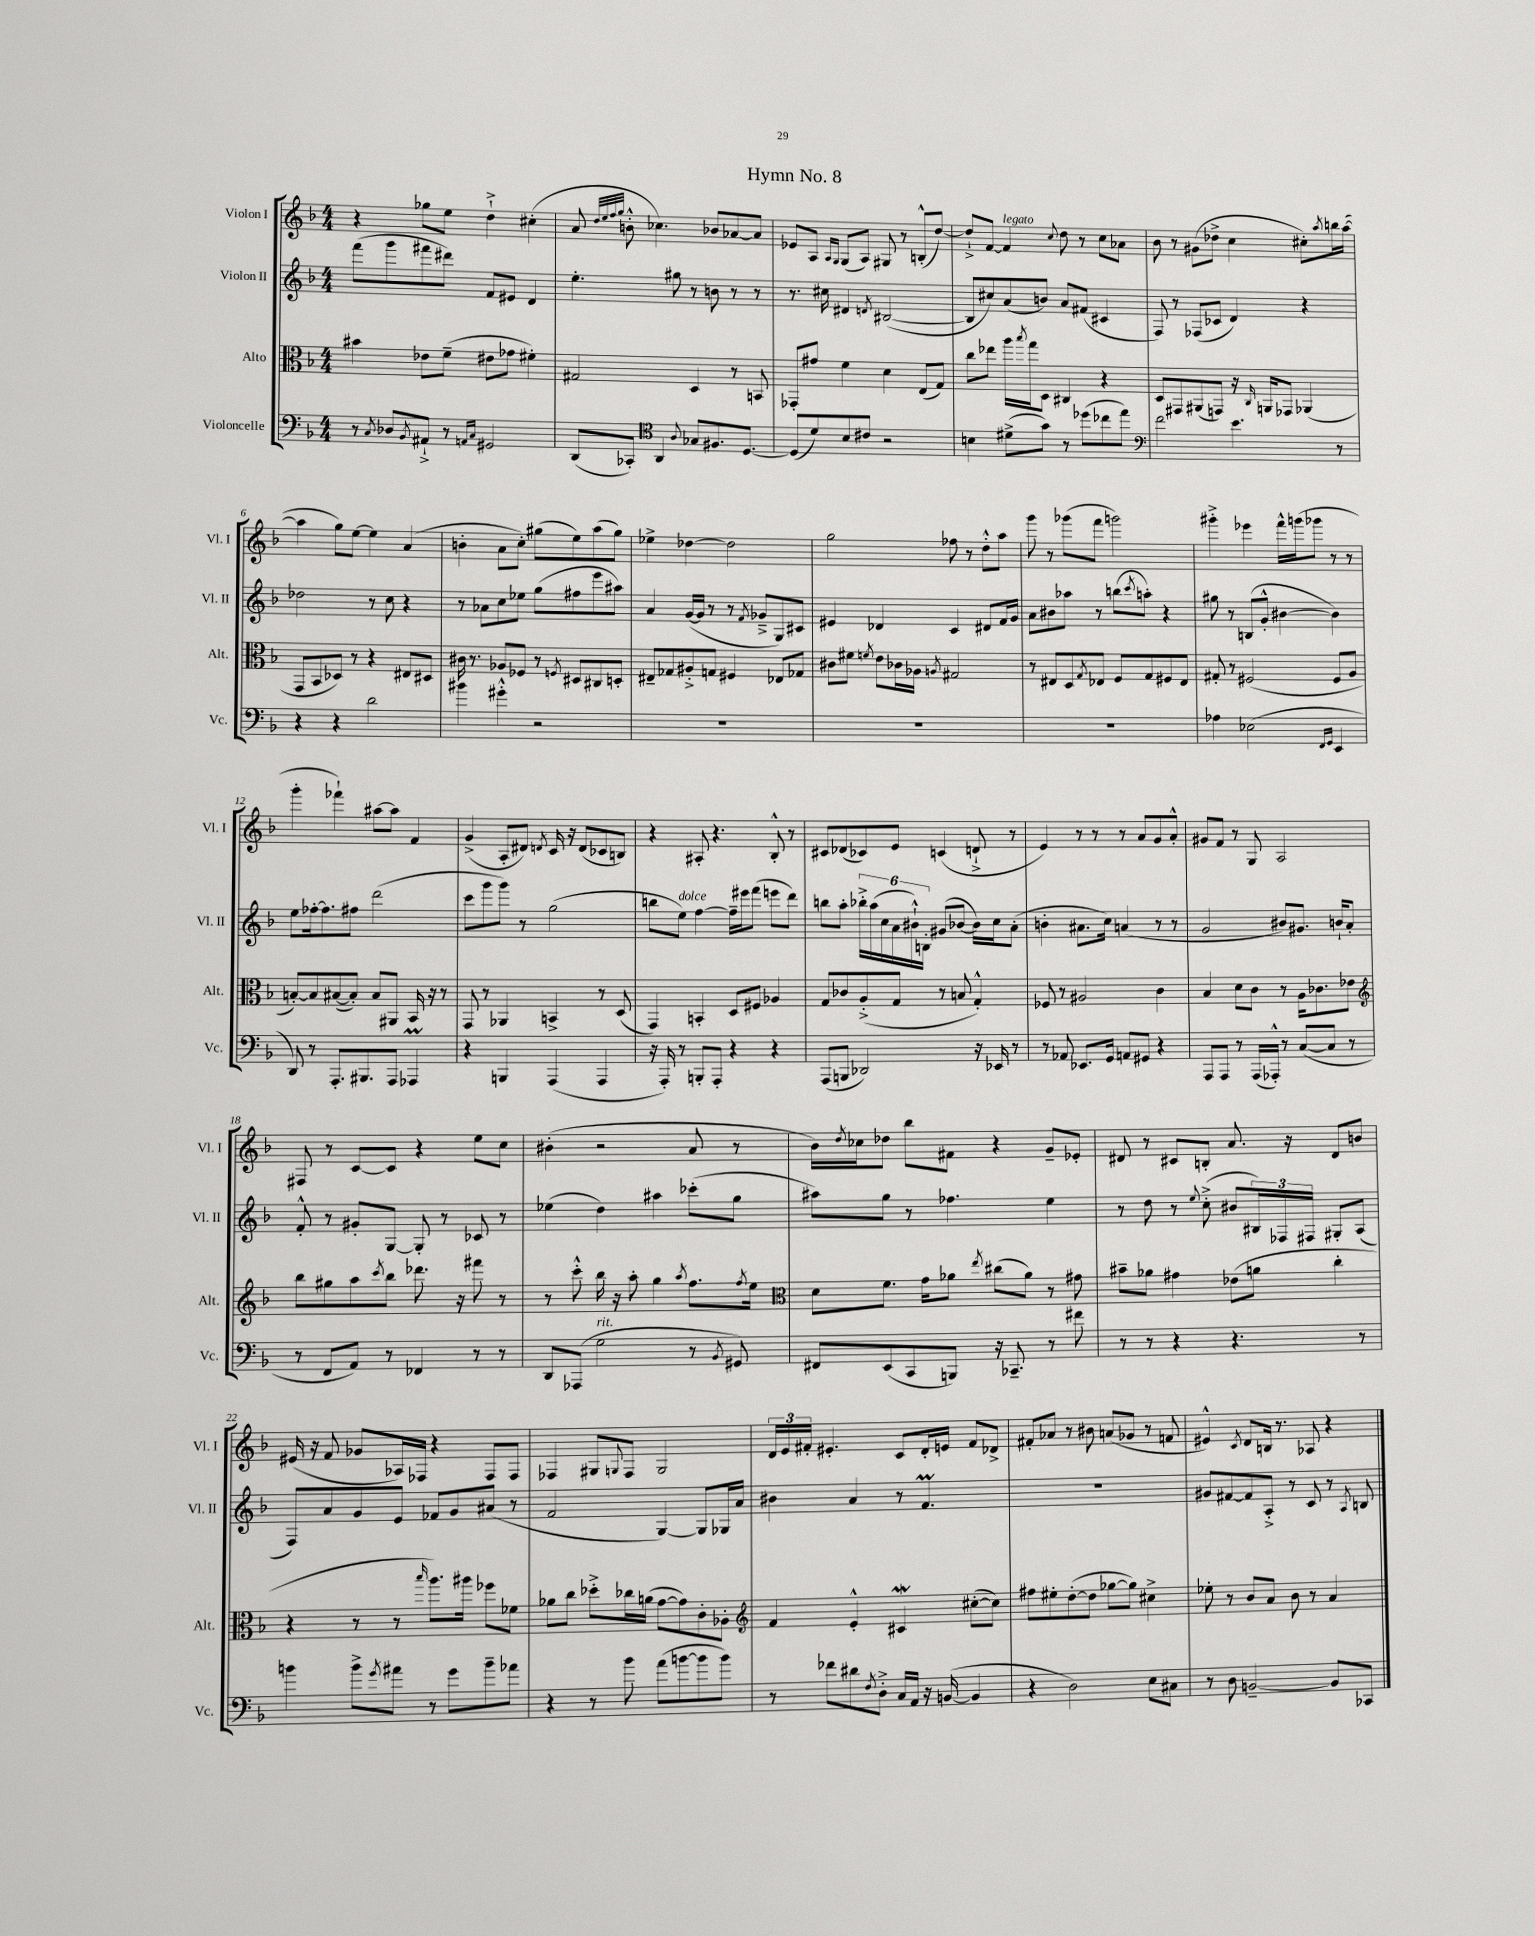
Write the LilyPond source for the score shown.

\header { title = "Hymn No. 8" }
<<
\new StaffGroup <<
\new Staff = "s0" \with { instrumentName = "Violon I" shortInstrumentName = "Vl. I" } {
    \clef treble \key f \major \numericTimeSignature \time 4/4
    r4 ges''8 e''8 d''4-!-> cis''4-.( |
    a'8 \grace { d''32 e''32 f''32 g''32 } b'8-.-^ ces''4.) bes'8 aes'8~ aes'8 |
    ees'8 a8 \grace { a16 g16 } g8( a8) gis8 r8 b8-.-^( d''8~) |
    d''8-!-> f'8~ f'4^\markup { \italic "legato" } \appoggiatura { c''8 } d''8 r8 c''8 aes'8 |
    bes'8 r8 gis'8( des''8-> c''4 cis''8-.) \acciaccatura { a''8 } b''16 a''16~( |
    a''4 g''8) e''8~ e''4 a'4( |
    b'4-. a'8 c''8-.) gis''8( e''8) a''8( gis''8) |
    ees''4-> des''4~ des''2 |
    g''2 fes''8 r8 d''8-.-^ a''8 |
    g'''8 r8 ges'''8( f'''8 g'''2) |
    gis'''4-.-> ees'''4 f'''16-^ g'''16( ges'''8 r8 r8 |
    g'''4-. fes'''4-!) ais''8~ ais''8 f'4 |
    g'4->( a8-. dis'8) \acciaccatura { d'8 } c'16 r16 d'8( ces'8 b8) |
    r4 ais8-. r4. bes8-.-^ r8 |
    cis'8 des'8( ces'8) e'8 c'4( d'8-!-> r8 |
    e'4) r8 r8 r8 a'8 g'8 a'8-.-^ |
    gis'8 f'8 r8 g8 a2 |
    fis8 r8 c'8~ c'8 r4 e''8 c''8 |
    bis'4-.( r2 a'8 r8 |
    bes'16) \acciaccatura { d''8 } ces''16 des''8 bes''8 fis'8 r4 g'8-- ees'8-. |
    dis'8 r8 cis'8 b8-. a'8. r16 dis'8 b'8 |
    eis'16( r16 f'8 ges'8 aes16) fes16 r4 fes8 fes8 |
    fes4 gis8 \appoggiatura { g8 } fes8 g2 |
    \tuplet 3/2 { d'16 e'16 fis'16-. } eis'4.-. c'8 d'16-. e'16 fis'8 des'8-> |
    fis'8-. aes'8 r8 bis'8 a'8( ges'8 r8 f'8 |
    eis'4-^) \acciaccatura { c'8 } d'8 b16 r8. aes8 r4 \bar "|." |
}
\new Staff = "s1" \with { instrumentName = "Violon II" shortInstrumentName = "Vl. II" } {
    \clef treble \key f \major \numericTimeSignature \time 4/4
    f'''8( g'''8 fis'''8 dis'''8) f'8 eis'8 d'4 |
    e''4.-. gis''8 r8 b'8 r8 r8 |
    r8. cis''16 dis'4 \acciaccatura { d'8 } bis2~( |
    bis8 cis''8) a'8( b'8) a'8 fis'8( cis'4 |
    f8) r8 fes8( ces'8 d'4) r4 |
    des''2 r8 c''8 r4 |
    r8 aes'8 c''8 ees''8 g''8( fis''8 e'''8 ais''8) |
    a'4 g'16~( g'16 r8 r8 \acciaccatura { f'8 } ges'8---> g8) cis'8 |
    eis'4 des'4 c'4 dis'8 f'16 g'16 |
    a'8 bis'8 aes''8 r8 b''8( \acciaccatura { c'''8 } a''8-.) r4 |
    gis''8 r8 b8( g'8-.-^ bis'4~ bis'4) |
    e''8 fes''16~-. fes''8. fis''8 d'''2( |
    c'''8 g'''8 g'''8) r8 g''2( |
    b''8 e''8^\markup { \italic "dolce" }) f''4~ f''16-- eis'''16 f'''8( e'''8 d'''8) |
    b''8 a''8-. \tuplet 6/4 { bes''16-.-> a''16( c''16 a'16 bis'16-!-^) b16-. } gis'8( bes'8~ bes'16) c''16 a'8-.( |
    b'4-. ais'8. c''16) a'4( r8 r8 |
    g'2 bis'8) gis'8. b'16-! a'8-. |
    f'8-.-^ r8 gis'8-. g8~ g8-. r8 ces'8 r8 |
    ees''4( d''4) ais''4 ces'''8-.( g''8 |
    ais''8) g''8 r8 fes''4. e''4 |
    r8 d''8 r8 \appoggiatura { e''8 } c''8-.->( bis'8 \tuplet 3/2 { bis16) fes16 fis16 } gis8-. a8( |
    f8) a'8 g'8 e'8 fes'8 g'8 ais'8( r8 |
    f'2 g4~) g8 ges16 a'16 |
    bis'4 a'4 r8 f'4.\prall |
    R1 |
    gis'8 fis'8~ fis'8 a8-.-> r8 c'8 r8 \acciaccatura { a8 } b8 \bar "|." |
}
\new Staff = "s2" \with { instrumentName = "Alto" shortInstrumentName = "Alt." } {
    \clef alto \key f \major \numericTimeSignature \time 4/4
    bis'4 ees'8 f'8--( eis'8 ges'8 fis'4-.) |
    gis2 d4 r8 b,8 |
    ges,8-. gis'8 f'4 d'4 e8( g8) |
    c''8 ees''8 a''16 \acciaccatura { bes''8 } g''16 d8 cis4 r4 |
    d8 gis,8 ais,8( g,8) r16 \grace { c16 } a,16 ges,8 aes,4( |
    g,8 bes,8 des8) r8 r4 eis8 dis8 |
    cis'16 r8. aes8 fes8 r8 \acciaccatura { f8 } dis8 cis8 d8-. |
    eis8-- ges8 ais8-.-> g8 fis4 ees8 ges8 |
    cis'8 fis'8 \acciaccatura { f'8 } e'8 ces'16 aes16 \acciaccatura { a8 } gis2 |
    r8 eis8 d8 \acciaccatura { g8 } ees8 f8 g8 fis8 ees8 |
    gis8-. r8 fis2( fis8 a8 |
    b8~-.) b8 bis8~( bis8-.) bis8 ais,8 bes,16 r16 r8 |
    g,8 r8 aes,4 b,4-> r8 d8( |
    g,4) b,4-. d8 fis8 aes4 |
    g8 ces'8 a8-.->( g8 r8 b8 g4-.-^) |
    fes8 r8 ais2 c'4 |
    bes4 d'8 c'8 r8 a16 ces'8. ees'8 |
    \clef treble bes''8 gis''8 a''8 \acciaccatura { c'''8 } bes''8 des'''8. r16 fis'''8 r8 |
    r8 c'''8-.-^ bes''16 r16 a''8-. g''4 \acciaccatura { a''8 } f''8. \acciaccatura { f''8 } e''16 |
    \clef alto d'8 f'8. g'16 aes'8 \acciaccatura { e''8 } cis''8( aes'8) r8 gis'8 |
    bis'8-- aes'8 gis'4 ees'8( a'8 c''4-. |
    r4 r8 r8 \grace { bes''16 } a''8.) ais''16 fes''8 fes'8 |
    aes'8 c''8 des''8-.-> ces''16 a'16( g'8~ g'8) c'8-. aes8-. |
    \clef treble f'4 e'4-.-^ cis'4\mordent cis''8~-.( cis''8) |
    fis''8 eis''8-. d''8~-.( d''8 ges''8~ ges''8) cis''4-> |
    ees''8-. r8 bes'8 a'8 bes'8 r8 a'4 \bar "|." |
}
\new Staff = "s3" \with { instrumentName = "Violoncelle" shortInstrumentName = "Vc." } {
    \clef bass \key f \major \numericTimeSignature \time 4/4
    r8 \acciaccatura { c8 } des8 \acciaccatura { bes,8 } ais,8-!-> r8 \grace { a,16 c16 } gis,2 |
    d,8( ces,8-.) \clef tenor a,4 \appoggiatura { a8 } ges8 fis8. d8.~ |
    d8( d'8) bes8 cis'8 r2 |
    b4 dis'8->( g'8) r8 des''8( ces''8 e''8) |
    \clef bass f'2 e'4. r8 |
    r4 r4 d'2 |
    bis'4 gis'4-.-^ r2 |
    R1 |
    R1 |
    R1 |
    aes4 ees2( \grace { f,16 g,16 } e,4 |
    d,8) r8 a,,8.-. bis,,8. a,,8 aes,,4\prall |
    r4 b,,4 a,,4( a,,4 |
    r16 a,,16-.) r8 b,,8-. a,,8-. r4 r4 |
    a,,8( b,,8 des,2) r16 ees,16 r8 |
    r8 aes,8 ees,8. g,16 a,8 gis,8 r4 |
    a,,8 a,,8 r8 a,,16( aes,,16-.-^) r8 c8~( c8 r8 |
    r8 f,8 a,8) r8 fes,4 r8 r8 |
    d,8 aes,,8( g2^\markup { \italic "rit." } r8 \acciaccatura { bes,8 } gis,8) |
    fis,8 e,8( c,8 b,,8) r16 ces,8.-- r8 fis'8 |
    r8 r8 r4 r4. r8 |
    b'4 b'8-> \acciaccatura { g'8 } ais'8 r8 g'8 b'8-- aes'8 |
    r4 r8 bes'8 a'8( b'8~ b'8 b'8) |
    r8 fes'8 dis'8 \acciaccatura { f8 } d8-.-> c16 a,16 r16 b,16~( b,4 |
    r4 d2) e8 cis8 |
    r8 d8 b,2~-- b,8 ces,8 \bar "|." |
}
>>
>>
